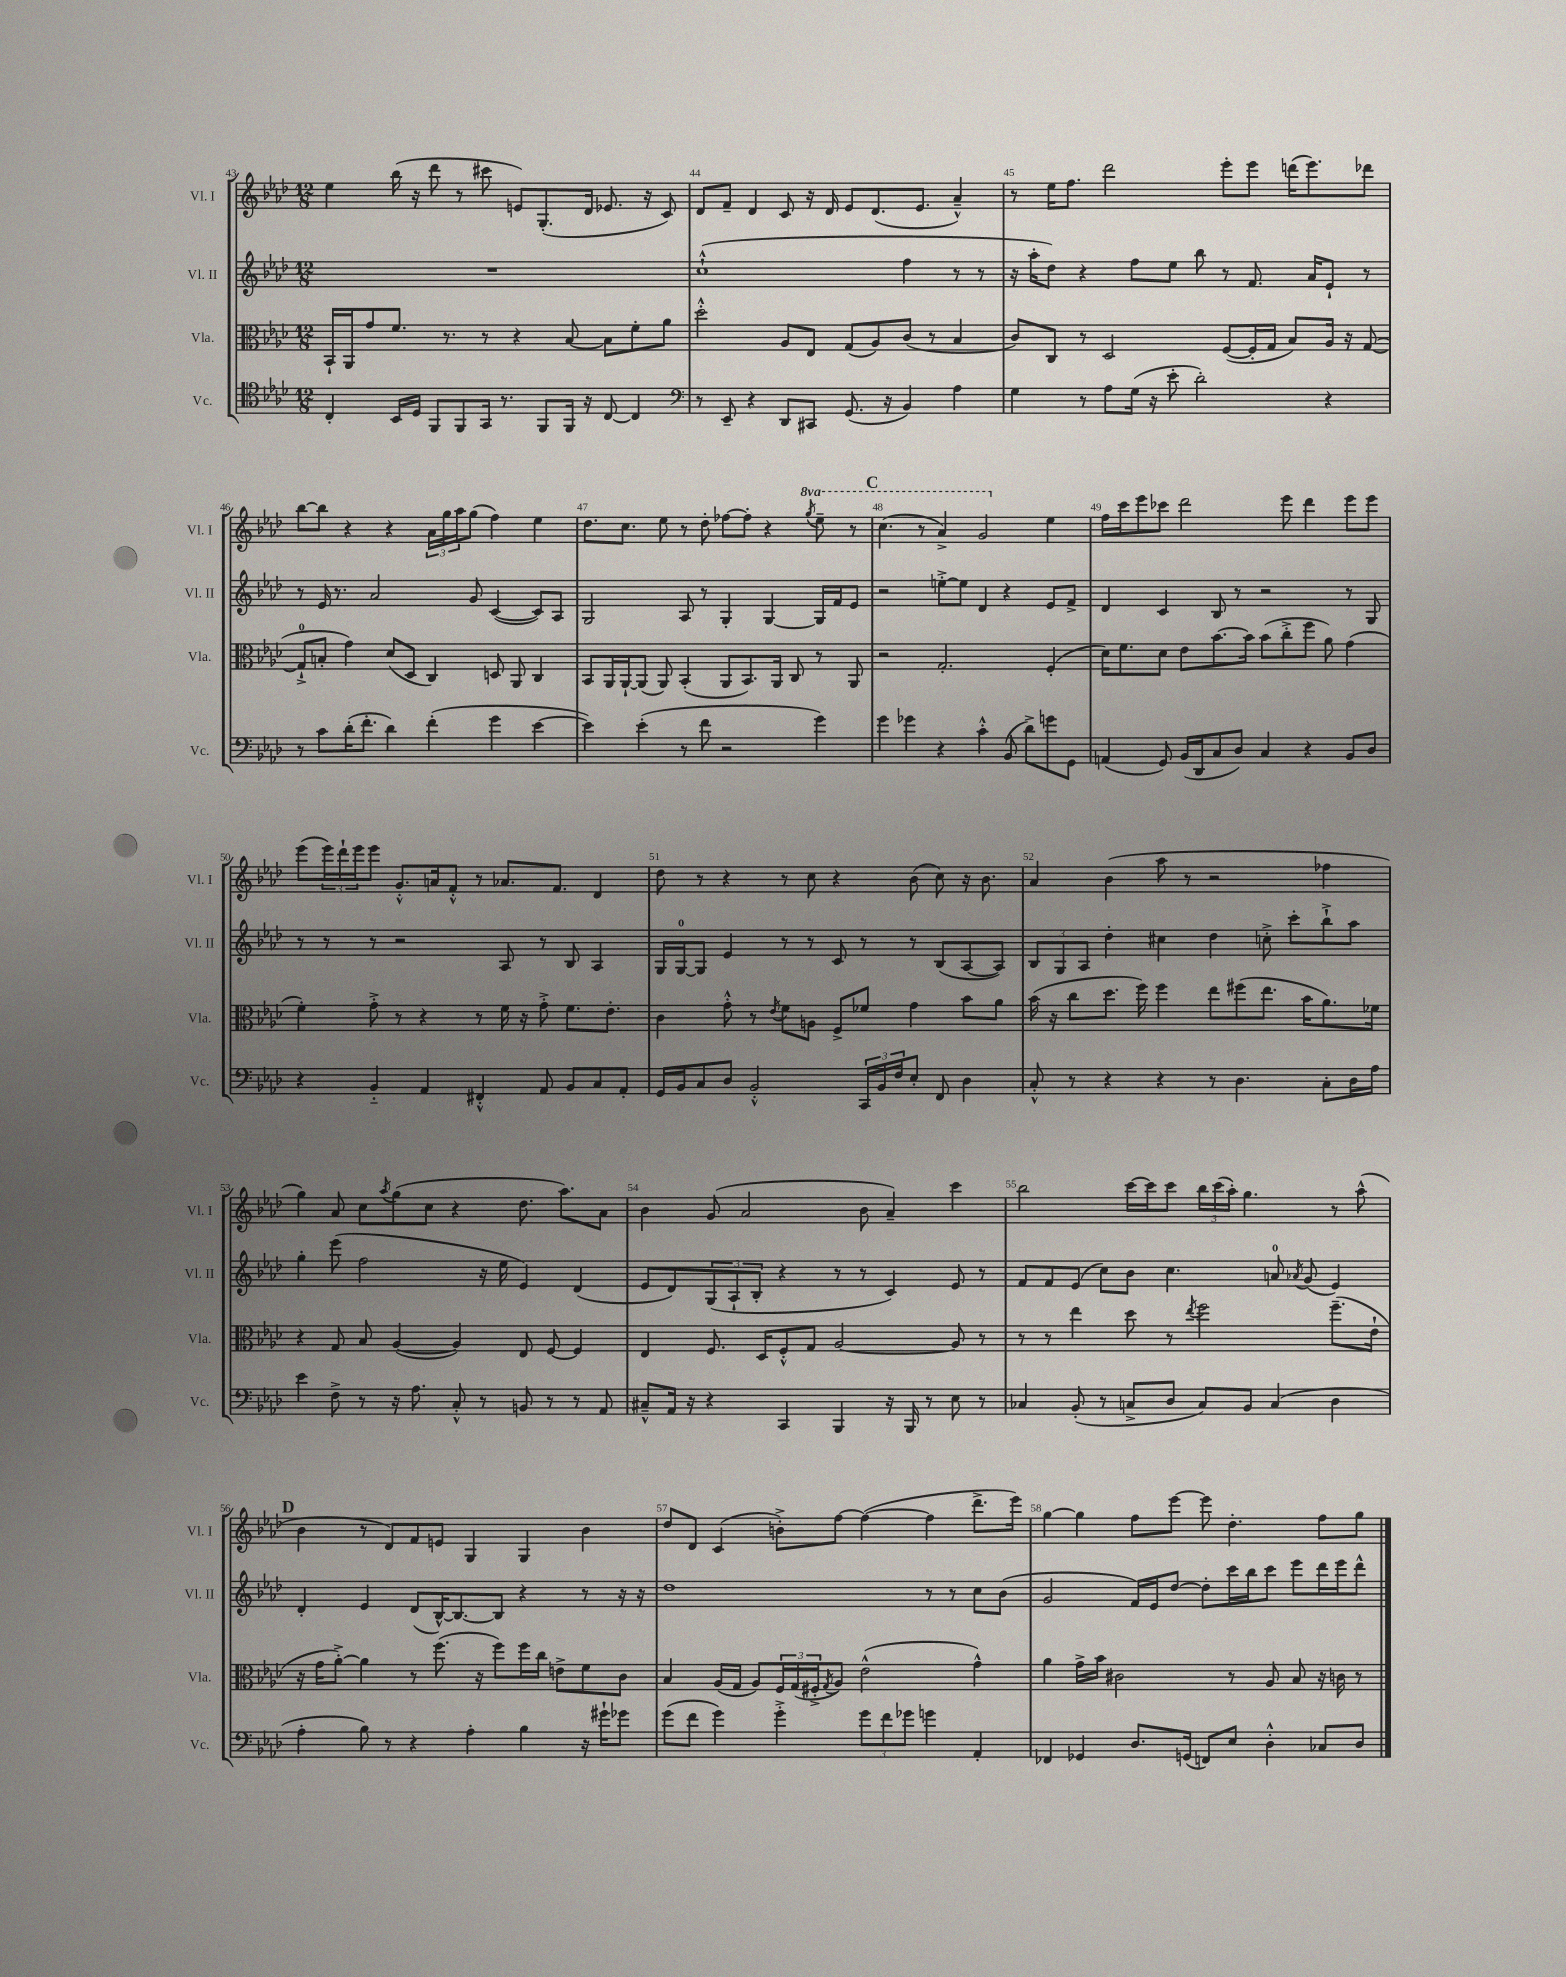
<<
\new StaffGroup <<
\new Staff = "s0" \with { instrumentName = "Vl. I" shortInstrumentName = "Vl. I" } {
    \clef treble \key aes \major \numericTimeSignature \time 12/8 \set Staff.ottavationMarkups = #ottavation-simple-ordinals
    ees''4 bes''16( r16 des'''8 r8 cis'''8 e'8) g8.-.( des'16 ees'8. r16 c'8) |
    des'8 f'8-- des'4 c'8 r16 des'16 ees'8 des'8.( ees'8. aes'4---^) |
    r8 ees''16 f''8. des'''2 ees'''8-. ees'''8 d'''16( ees'''8.) des'''8 |
    bes''8~ bes''8 r4 r4 \tuplet 3/2 { aes'16 g''16 aes''16 } g''8( f''4) ees''4 |
    des''8. c''8. ees''8 r8 des''8-. fes''8~ fes''8-. r4 \ottava #1 \acciaccatura { g'''8 } ees'''8-- r8 |
    \mark \markup { \bold "C" } c'''4.( r8 aes''4->) g''2 \ottava #0 ees''4 |
    f''16 c'''16 ees'''8 ces'''8 des'''2 ees'''8 des'''4 ees'''8 ees'''8 |
    ees'''8( \tuplet 3/2 { ees'''16) des'''16-! ees'''16 } ees'''8 g'8.-.-^ a'16 f'8-.-^ r8 aes'8. f'8. des'4 |
    des''8 r8 r4 r8 c''8 r4 bes'8( c''8) r16 bes'8. |
    aes'4 bes'4( aes''8 r8 r2 fes''4 |
    g''4) aes'8 c''8 \acciaccatura { aes''8 } g''8( c''8 r4 des''8. aes''8.) aes'8 |
    bes'4 g'8( aes'2 bes'8 aes'4--) c'''4 |
    bes''2 c'''16~ c'''16 c'''8 \tuplet 3/2 { bes''16 c'''16( aes''16-.) } g''4. r8 aes''8-^( |
    \mark \markup { \bold "D" } bes'4 r8 des'8) f'8 e'8 g4 g4 bes'4 |
    des''8 des'8 c'4( b'8-.->) f''8~ f''4~( f''4 des'''8.-> ees'''16) |
    g''4~ g''4 f''8 ees'''8~ ees'''8 des''4.-. f''8 g''8 \bar "|." |
}
\new Staff = "s1" \with { instrumentName = "Vl. II" shortInstrumentName = "Vl. II" } {
    \clef treble \key aes \major \numericTimeSignature \time 12/8
    R1. |
    c''1-!-^( f''4 r8 r8 |
    r16 aes''16-. des''8) r4 f''8 ees''8 bes''8 r8 f'8. aes'16 ees'8-! r8 |
    r8 ees'16 r8. aes'2 g'8 c'4~( c'8) aes8 |
    g2 aes8 r8 g4-. g4~ g16 f'16 ees'8 |
    \mark \markup { \bold "C" } r2 e''8~-.-> e''8 des'4 r4 ees'8 f'8-> |
    des'4 c'4 bes8 r8 r2 r8 g8 |
    r8 r8 r8 r2 aes8 r8 bes8 aes4 |
    g16 g16-0~ g8 ees'4 r8 r8 c'8 r8 r8 bes8( aes8~ aes8) |
    \tuplet 3/2 { bes8 g8 aes8 } des''4-. cis''4 des''4 c''8-.-> c'''8-. bes''8-!-> aes''8 |
    g''4-. ees'''8( f''2 r16 ees''16 ees'4) des'4( |
    ees'8 des'8) \tuplet 3/2 { g8( aes8-! bes8-. } r4 r8 r8 c'4) ees'8 r8 |
    f'8 f'8 ees'8( c''8) bes'8 c''4. a'8-0 \acciaccatura { aes'8 } g'8( ees'4) |
    \mark \markup { \bold "D" } des'4-. ees'4 des'8( bes16~-^) bes8.~ bes8 r4 r8 r16 r16 |
    des''1 r8 r8 c''8 bes'8( |
    g'2 f'16) ees'16 des''8~ des''8-. c'''16 bes''16 c'''8 ees'''8 des'''16 ees'''16 des'''8-^ \bar "|." |
}
\new Staff = "s2" \with { instrumentName = "Vla." shortInstrumentName = "Vla." } {
    \clef alto \key aes \major \numericTimeSignature \time 12/8
    bes,16-! aes,16 g'8 f'8. r8. r8 r4 bes8~ bes8 f'8-. aes'8 |
    des''2-.-^ aes8 ees8 g8( aes8) c'8( r8 bes4 |
    c'8) c8 r8 des2 f8~( f16-. g16 bes8) aes16 r16 g8~( |
    g8-0-!-> b8-. g'4) des'8( des8 c4) d8 aes,8 c4 |
    bes,8 aes,16 aes,16~-! aes,8( aes,8) bes,4-.( aes,8 bes,8.) aes,16 c8 r8 aes,8 |
    \mark \markup { \bold "C" } r2 g2.-. f4-.( |
    des'16) f'8. des'8 ees'8 bes'8.~ bes'16 bes'8( c''8-.-> f''8 aes'8) g'4( |
    f'4-.) g'8-.-> r8 r4 r8 f'16 r16 g'8-.-> f'8. ees'8.-. |
    c'4 g'8-.-^ r8 \acciaccatura { ees'8 } f'8 a8 f8-> fes'8 g'4 bes'8 aes'8 |
    bes'16( r16 c''8 des''8. f''16) f''4 ees''8 fis''8( ees''8. bes'16 aes'8.) fes'16 |
    r4 g8 bes8 aes4~( aes4) ees8 f8~ f4 |
    ees4 f8. des16 f8-.-^ g8 aes2~ aes8 r8 |
    r8 r8 ees''4 des''8 r8 \acciaccatura { ees''8 } f''2 f''8.--( ees'16-! |
    \mark \markup { \bold "D" } r16 g'16 aes'8~-.->) aes'4 r8 f''8.( r16 f''8) f''16 c''16 e'8-> f'8 c'8 |
    bes4 aes16( g16 aes8) \tuplet 3/2 { f16 g16( fis16-.-> } \acciaccatura { g8 } aes8) ees'2-^( g'4-^) |
    aes'4 g'16-> bes'16 cis'2 r8 aes8 bes8 r16 c'16 r8 \bar "|." |
}
\new Staff = "s3" \with { instrumentName = "Vc." shortInstrumentName = "Vc." } {
    \clef tenor \key aes \major \numericTimeSignature \time 12/8
    c4-. bes,16 des16 f,8 f,8 g,16 r8. f,8 f,16 r16 c8~ c4 |
    \clef bass r8 ees,8-- r4 des,8 cis,8 g,8.( r16 bes,4) aes4 |
    g4 r8 aes8 g16( r16 ees'8-. des'2-.) r4 |
    r8 c'8 des'16-.( f'8.-. des'4) f'4-.( g'4 ees'4~ |
    ees'4) ees'4-.( r8 f'8 r2 g'4) |
    \mark \markup { \bold "C" } g'4 ges'4 r4 c'4-.-^ bes,8( des'8->) g'8 g,8 |
    a,4( g,8) bes,16( des,16 c8 des8) c4 r4 bes,8 des8 |
    r4 bes,4-_ aes,4 fis,4-.-^ aes,8 bes,8 c8 aes,8-. |
    g,16 bes,16 c8 des8 bes,2-.-^ \tuplet 3/2 { c,16 bes,16 f16 } ees8-. f,8 des4 |
    c8-.-^ r8 r4 r4 r8 des4. c8-. des16 aes16 |
    ees'4 f8-> r8 r16 aes8. c8-.-^ r8 b,8 r8 r8 aes,8 |
    cis8---^ aes,16 r16 r4 c,4 bes,,4 r16 bes,,16 r8 ees8 r8 |
    ces4 bes,8-.( r8 c8-> des8 c8) bes,8 c4( des4 |
    \mark \markup { \bold "D" } aes4-. bes8) r8 r4 aes4-. bes4 r16 gis'16-! ges'8 |
    g'8( f'8 g'4) g'4-.-> \tuplet 3/2 { g'8 f'8 ges'8 } g'4 aes,4-. |
    fes,4 ges,4 des8. g,16( f,8) ees8 des4-.-^ ces8 des8 \bar "|." |
}
>>
>>
\layout { \context { \Score currentBarNumber = #43 \override BarNumber.break-visibility = ##(#f #t #t) barNumberVisibility = #all-bar-numbers-visible } }
